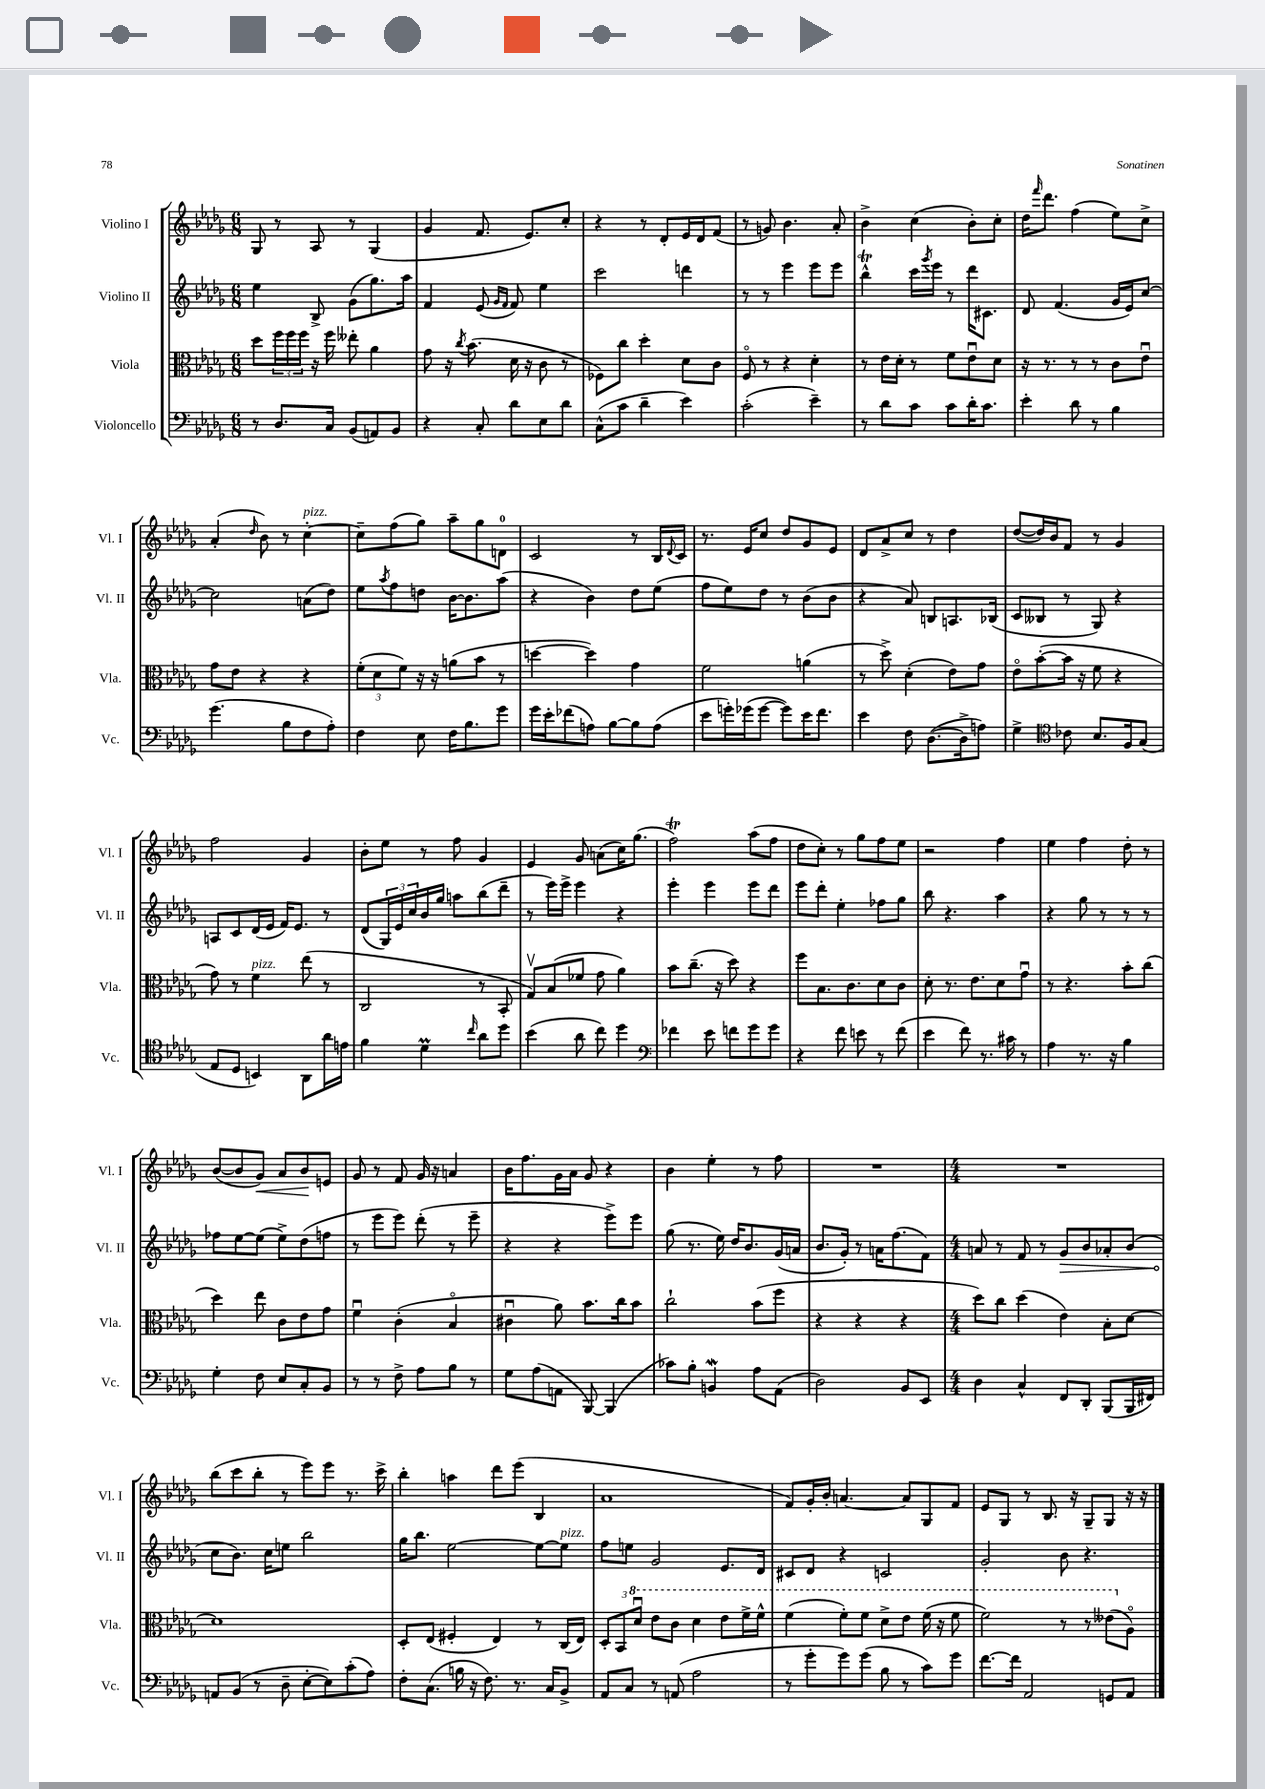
<<
\new StaffGroup <<
\new Staff = "s0" \with { instrumentName = "Violino I" shortInstrumentName = "Vl. I" } {
    \clef treble \key des \major \numericTimeSignature \time 6/8
    ges8 r8 aes8 r8 ges4( |
    ges'4 f'8. ees'8.) c''8-. |
    r4 r8 des'8-. ees'16 des'16 f'8( |
    r8 g'8) bes'4. aes'8-. |
    bes'4-> c''4( bes'8-.) c''8-. |
    des''16 \grace { f'''16 } des'''8. f''4( ees''8) c''8-> |
    aes'4-.( \grace { des''16 } bes'8) r8 c''4~-.^\markup { \italic "pizz." } |
    c''8-- f''8( ges''8) aes''8-- ges''8 d'8-0 |
    c'2 r8 bes16 \appoggiatura { des'8 } c'16 |
    r8. ees'16 c''8 des''8 ges'8 ees'8 |
    des'8 aes'8-> c''8 r8 des''4 |
    des''8~( des''16) bes'16 f'8 r8 ges'4 |
    f''2 ges'4 |
    bes'8-. ees''8 r8 f''8 ges'4 |
    ees'4 ges'8 a'8( c''16) ges''8.( |
    f''2\trill) aes''8( f''8 |
    des''8 c''8-.) r8 ges''8 f''8 ees''8 |
    r2 f''4 |
    ees''4 f''4 des''8-. r8 |
    bes'8~( bes'8 ges'8\<) aes'8 bes'8\! e'8 |
    ges'8 r8 f'8 ges'16 r16 a'4 |
    bes'16 f''8. ges'16 aes'16 ges'8 r4 |
    bes'4 ees''4-. r8 f''8 |
    R2. |
    \numericTimeSignature \time 4/4 R1 |
    bes''8( c'''8 bes''8-. r8 ees'''8) ees'''8 r8. c'''16-> |
    bes''4-. a''4 des'''8 ees'''8( bes4 |
    aes'1 |
    f'8) ges'16-. bes'16-. a'4.~ a'8 ges8 f'8 |
    ees'8 ges8 r8 bes8. r16 ges8-- ges8 r16 r16 \bar "|." |
}
\new Staff = "s1" \with { instrumentName = "Violino II" shortInstrumentName = "Vl. II" } {
    \clef treble \key des \major \numericTimeSignature \time 6/8
    ees''4 bes8-> ges'8( ges''8.) aes''16 |
    f'4 ees'8( \grace { ges'16 f'16 } f'8) ees''4 |
    c'''2 d'''4 |
    r8 r8 ees'''4 ees'''8 ees'''8 |
    bes''4-^\trill c'''16 \acciaccatura { ges'''8 } ees'''16 r8 des'''16 cis'8. |
    des'8 f'4.( ges'16 ees'16) c''8~ |
    c''2 a'8( des''8) |
    ees''8 \acciaccatura { aes''8 } f''8 d''8 bes'16~ bes'8. aes''8( |
    r4 bes'4) des''8 ees''8( |
    f''8 ees''8) des''8 r8 bes'8( bes'8 |
    r4 aes'8) b8 a8. bes16( |
    c'8 beses8 r8 ges8) r4 |
    a8 c'8 des'16( ees'16 f'16) ees'8. r8 |
    des'8( \tuplet 3/2 { ges16) ees'16 c''16 } bes'16 ges''16 a''8 bes''8( des'''8-- |
    r8 ees'''16) ees'''16-> ees'''4 r4 |
    ees'''4-. ees'''4 ees'''8 des'''8 |
    ees'''8 des'''8-. ees''4-. fes''8 ges''8 |
    bes''8 r4. aes''4 |
    r4 ges''8 r8 r8 r8 |
    fes''8 ees''8~ ees''8( ees''8->) des''8( f''8 |
    r8 ees'''8 ees'''8) des'''8-.( r8 ees'''8-- |
    r4 r4 ees'''8->) ees'''8 |
    ges''8( r8. ees''16) des''16 bes'8. ges'16( a'16 |
    bes'8. ges'16-.) r8 a'16 f''8.( f'8) |
    \numericTimeSignature \time 4/4 a'8 r8 f'8 r8 \once \override Hairpin.circled-tip = ##t ges'8\> bes'8 aes'8-. bes'8( |
    c''8\! bes'8.) c''16 e''8 bes''2 |
    ges''16 bes''8. ees''2~ ees''8~ ees''8^\markup { \italic "pizz." } |
    f''8 e''8 ges'2 ees'8. des'16 |
    cis'8 des'8 r4 c'2 |
    ges'2-. bes'8 r4. \bar "|." |
}
\new Staff = "s2" \with { instrumentName = "Viola" shortInstrumentName = "Vla." } {
    \clef alto \key des \major \numericTimeSignature \time 6/8
    des''8 \tuplet 3/2 { f''16 f''16 f''16 } r16 f''16 eeses''8-. aes'4 |
    ges'8 r16 \acciaccatura { c''8 } bes'8.( des'16 r16 c'8 r8 |
    fes8) c''8 des''4-. des'8 c'8 |
    f8\flageolet r8 r4 des'4-. |
    r8 ees'16 des'16-. r8 f'8 ees'8\downbow des'8 |
    r16 r8. r8 r8 c'8 ees'8\downbow |
    ges'8 ees'8 r4 r4 |
    \tuplet 3/2 { f'8-.( des'8 f'8) } r16 r16 a'8( bes'8 r8 |
    d''4~ d''4) ges'4 |
    f'2 a'4( |
    r8 des''8->) des'4-.( ees'8) ges'8 |
    ees'8\flageolet bes'8~-.( bes'16 r16 f'8 r4 |
    ges'8) r8 f'4^\markup { \italic "pizz." } ees''8( r8 |
    c2 r8 bes,8-. |
    ges8\upbow) bes8( fes'8 ges'8 aes'4) |
    bes'8 c''8.--( r16 des''8) r4 |
    f''8 bes8. c'8. des'8 c'8 |
    des'8-. r8. ees'8. des'8 ges'8\downbow |
    r8 r4. bes'8-. c''8( |
    des''4) ees''8 c'8 ees'8 ges'8 |
    f'4\downbow c'4-.( bes4\flageolet |
    cis'4\downbow aes'8) bes'8. c''16 bes'8 |
    c''2-! bes'8( f''8 |
    r4 r4 r4 |
    \numericTimeSignature \time 4/4 des''8) c''8 des''4( ees'4) bes8-. des'8~ |
    des'1 |
    des8-. ees8( fis4-. ees4) r8 c16( ees16) |
    \tuplet 3/2 { des8-. bes,8 \ottava #1 des''8\downbow } ees''8 c''8 des''4 ees''8 f''16-> f''16-^ |
    f''4( f''8-.) f''8 des''8-> ees''8 f''16( r16 f''8 |
    f''2) r8 r8 eeses''8( \ottava #0 aes8\flageolet) \bar "|." |
}
\new Staff = "s3" \with { instrumentName = "Violoncello" shortInstrumentName = "Vc." } {
    \clef bass \key des \major \numericTimeSignature \time 6/8
    r8 des8. c16 bes,8( a,8) bes,8 |
    r4 c8-. des'8 ees8 des'8 |
    c8-^( c'8 des'4-- ees'4) |
    c'2-.( ees'4--) |
    r8 des'8 c'8 c'8 des'16-. c'8. |
    ees'4-. des'8 r8 bes4 |
    ges'4.( bes8 f8 aes8-.) |
    f4 ees8 f16 bes8. ges'8 |
    ges'16 ees'16-. fes'8( a8) bes8~ bes8 a8( |
    ees'8 g'16-.) ges'16( ges'8~ ges'8) ees'16 f'8. |
    ees'4 f8 des8.~( des16-> a8) |
    ges4-> \clef tenor ces'8 bes8. f16 ges8( |
    ees8 des8 b,4) aes,8 aes'16 e'16 |
    f'4 des'4\prall \grace { c''16 } aes'8 des''8 |
    bes'4( aes'8 c''8) des''4 |
    \clef bass fes'4 ees'8 f'8 ges'8 ges'8 |
    r4 f'8 e'8 r8 f'8( |
    ees'4 f'8) r8. cis'16 r8 |
    aes4 r8. r16 bes4 |
    ges4-. f8 ees8 c8-. bes,8 |
    r8 r8 f8-> aes8 bes8 r8 |
    ges8 aes8( a,8 bes,,8~) bes,,4( |
    ces'8) bes8-. b,4\mordent aes8 aes,8( |
    des2) bes,8 ees,8 |
    \numericTimeSignature \time 4/4 des4 c4-^ f,8 des,8-. bes,,8( bes,,16 fis,16) |
    a,8 bes,8( r8 des8-- ees8~-. ees8) c'8-.( aes8) |
    f8-. c8.( b16 r16 f8.) r8. c16 bes,8-> |
    aes,8 c8 r8 a,8( aes2 |
    r8 ges'8-. ges'8) ges'8( bes8 r8 c'8) ges'8 |
    f'8.~ f'16 aes,2 g,8 aes,8 \bar "|." |
}
>>
>>
\layout { \context { \Score \remove "Bar_number_engraver" } }
